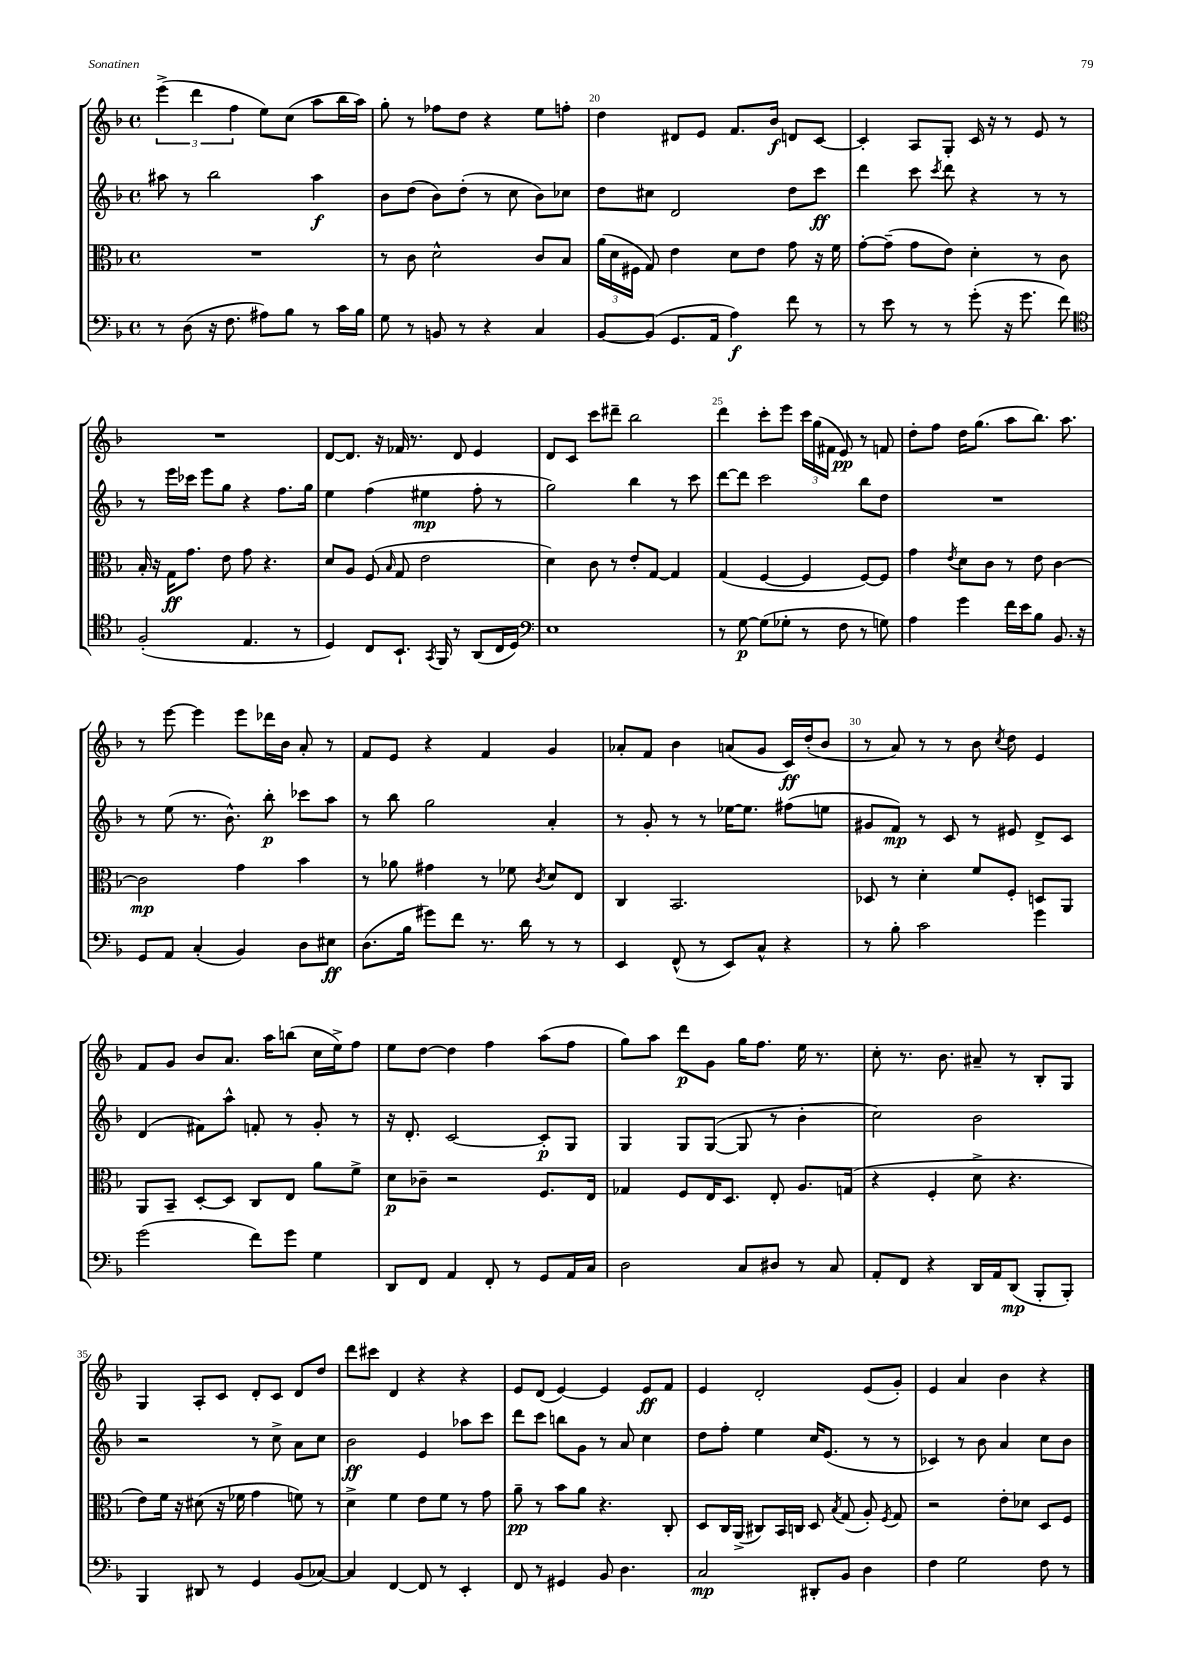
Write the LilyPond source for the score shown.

<<
\new StaffGroup <<
\new Staff = "s0" {
    \clef treble \key f \major \defaultTimeSignature \time 4/4
    \autoBeamOff \tuplet 3/2 { e'''4->( d'''4 f''4 } e''8[) c''8]( a''8[ bes''16 a''16]) |
    g''8-. r8 fes''8[ d''8] r4 e''8[ f''8]-. |
    d''4 dis'8[ e'8] f'8.[ bes'16]\f d'8[ c'8]~ |
    c'4-. a8[ g8]-. c'16 r16 r8 e'8 r8 |
    R1 |
    d'8[~ d'8.] r16 fes'16 r8. d'8 e'4 |
    d'8[ c'8] c'''8[ dis'''8]-- bes''2 |
    d'''4 c'''8[-. e'''8] \tuplet 3/2 { c'''16[ g''16( fis'16] } e'8\pp) r8 f'8 |
    d''8[-. f''8] d''16[ g''8.]( a''8[ bes''8.]) a''8. |
    r8 e'''8~ e'''4 e'''8[ des'''16 bes'16] a'8-. r8 |
    f'8[ e'8] r4 f'4 g'4 |
    aes'8[-. f'8] bes'4 a'8[( g'8] c'16[\ff) d''16-.( bes'8] |
    r8 a'8) r8 r8 bes'8 \acciaccatura { c''8 } d''8 e'4 |
    f'8[ g'8] bes'8[ a'8.] a''16[ b''8]( c''16[ e''16->) f''8] |
    e''8[ d''8]~ d''4 f''4 a''8[( f''8] |
    g''8[) a''8] d'''8[\p g'8] g''16[ f''8.] e''16 r8. |
    c''8-. r8. bes'8. ais'8-- r8 bes8[-. g8] |
    g4 a8[-. c'8] d'8[-. c'8] d'8[ d''8] |
    d'''8[ cis'''8] d'4 r4 r4 |
    e'8[ d'8]( e'4~) e'4 e'8[\ff f'8] |
    e'4 d'2-. e'8[( g'8]-.) |
    e'4 a'4 bes'4 r4 \bar "|." |
}
\new Staff = "s1" {
    \clef treble \key f \major \defaultTimeSignature \time 4/4
    \autoBeamOff ais''8 r8 bes''2 ais''4\f |
    bes'8[ d''8]( bes'8[) d''8]-.( r8 c''8 bes'8[) ces''8] |
    d''8[ cis''8] d'2 d''8[ c'''8]\ff |
    d'''4 c'''8 \acciaccatura { c'''8 } d'''8 r4 r8 r8 |
    r8 e'''16[ ces'''16] e'''8[ g''8] r4 f''8.[ g''16] |
    e''4 f''4( eis''4\mp f''8-. r8 |
    g''2) bes''4 r8 c'''8 |
    d'''8[~ d'''8] c'''2 bes''8[ d''8] |
    R1 |
    r8 e''8( r8. bes'8.-^) bes''8-.\p ces'''8[ a''8] |
    r8 bes''8 g''2 a'4-. |
    r8 g'8-. r8 r8 ees''16[~ ees''8.] fis''8[( e''8] |
    gis'8[ f'8]\mp) r8 c'8 r8 eis'8 d'8[-> c'8] |
    d'4( fis'8[) a''8]-^ f'8-. r8 g'8-. r8 |
    r16 d'8.-. c'2~ c'8[-.\p g8] |
    g4 g8[ g8]~( g8 r8 bes'4-. |
    c''2) bes'2 |
    r2 r8 c''8-> a'8[ c''8] |
    bes'2\ff e'4 aes''8[ c'''8] |
    d'''8[ c'''8] b''8[ g'8] r8 a'8 c''4 |
    d''8[ f''8]-. e''4 c''16[ e'8.]( r8 r8 |
    ces'4) r8 bes'8 a'4 c''8[ bes'8] \bar "|." |
}
\new Staff = "s2" {
    \clef alto \key f \major \defaultTimeSignature \time 4/4
    \autoBeamOff R1 |
    r8 c'8 d'2-^ c'8[ bes8] |
    \tuplet 3/2 { a'16[( d'16 fis16] } g8) e'4 d'8[ e'8] g'8 r16 f'16 |
    g'8[~-. g'8]--( g'8[ e'8]) d'4-. r8 c'8 |
    bes16-. r16 g16[\ff g'8.] e'8 g'8 r4. |
    d'8[ a8] f8( \grace { bes16 } g8 e'2 |
    d'4) c'8 r8 e'8[-. g8]~ g4 |
    g4( f4~ f4 f8[~) f8] |
    g'4 \acciaccatura { e'8 } d'8[ c'8] r8 e'8 c'4~ |
    c'2\mp g'4 bes'4 |
    r8 aes'8 gis'4 r8 fes'8 \acciaccatura { c'8 } d'8[ e8] |
    c4 bes,2. |
    des8 r8 d'4-. f'8[ f8]-. d8[ a,8] |
    a,8[ bes,8]-- d8[~-. d8] c8[ e8] a'8[ f'8]-> |
    d'8[\p ces'8]-- r2 f8.[ e16] |
    ges4 f8[ e16 d8.] e8-. a8.[ g16]( |
    r4 f4-. d'8-> r4. |
    e'8[) f'16] r16 dis'8( r16 fes'16 g'4 f'8) r8 |
    d'4-> f'4 e'8[ f'8] r8 g'8 |
    a'8--\pp r8 bes'8[ a'8] r4. c8-. |
    d8[ c16 a,16]->( cis8[) bes,16 c16] d8 \acciaccatura { bes8 } g8( a8-.) \acciaccatura { f8 } g8 |
    r2 e'8[-. des'8] d8[ f8] \bar "|." |
}
\new Staff = "s3" {
    \clef bass \key f \major \defaultTimeSignature \time 4/4
    \autoBeamOff r8 d8( r16 f8. ais8[) bes8] r8 c'16[ bes16] |
    g8 r8 b,8 r8 r4 c4 |
    bes,8[~ bes,8]( g,8.[ a,16] a4\f) f'8 r8 |
    r8 e'8 r8 r8 g'8-.( r16 g'8. f'8) |
    \clef tenor f2-.( e4. r8 |
    d4) c8[ bes,8.]-! \acciaccatura { g,8 } f,16 r8 a,8[( c16 d16]) |
    \clef bass e1 |
    r8 g8~\p g8[( ges8]-. r8 f8 r8 g8) |
    a4 g'4 f'16[ e'16 bes8] bes,8. r16 |
    g,8[ a,8] c4-.( bes,4) d8[ eis8]\ff |
    d8.[( bes16] gis'8[) f'8] r8. d'16 r8 r8 |
    e,4 f,8-^( r8 e,8[) c8]-^ r4 |
    r8 bes8-. c'2 g'4 |
    g'2( f'8[) g'8] g4 |
    d,8[ f,8] a,4 f,8-. r8 g,8[ a,16 c16] |
    d2 c8[ dis8] r8 c8 |
    a,8[-. f,8] r4 d,16[ a,16 d,8]\mp( bes,,8[-. bes,,8]-.) |
    bes,,4 dis,8 r8 g,4 bes,8[( ces8]~) |
    ces4 f,4~ f,8 r8 e,4-. |
    f,8 r8 gis,4 bes,8 d4. |
    c2\mp dis,8[-. bes,8] d4 |
    f4 g2 f8 r8 \bar "|." |
}
>>
>>
\layout { \context { \Score currentBarNumber = #18 \override BarNumber.break-visibility = ##(#f #t #t) barNumberVisibility = #(every-nth-bar-number-visible 5) } }
